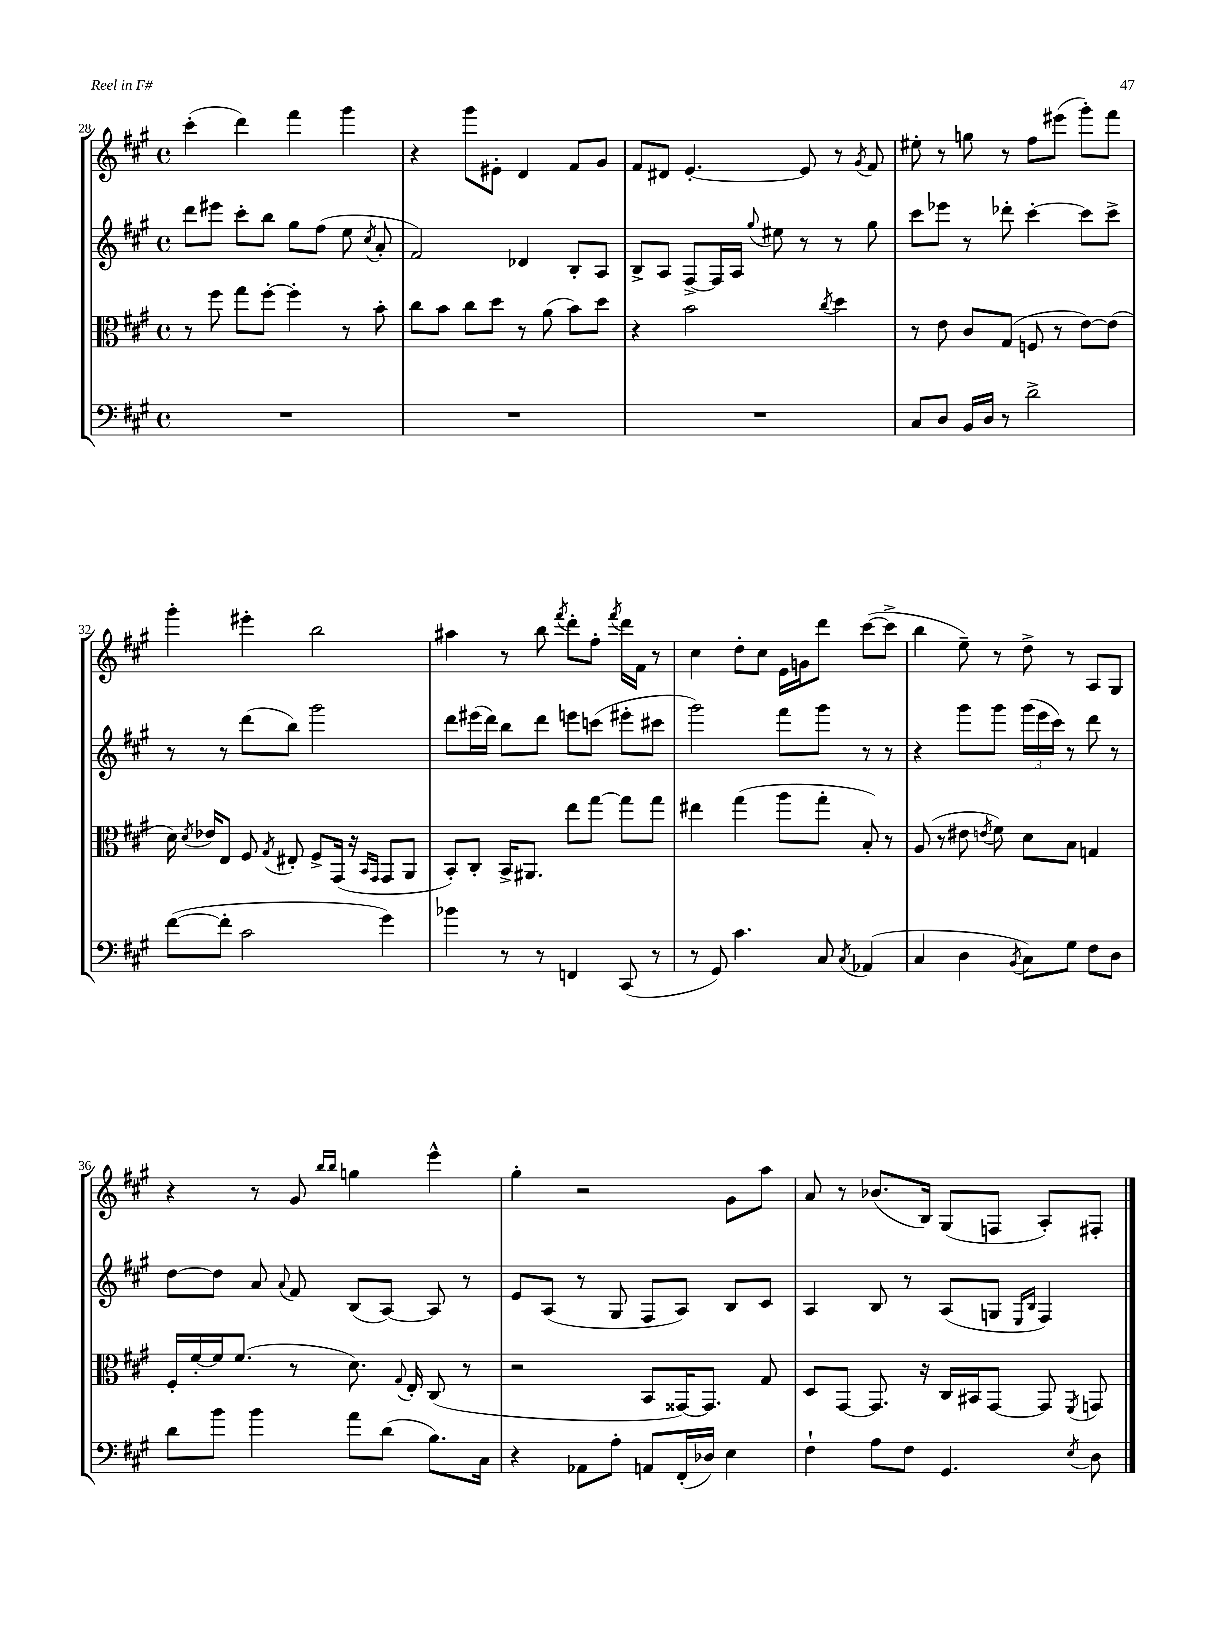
<<
\new StaffGroup <<
\new Staff = "s0" {
    \clef treble \key a \major \defaultTimeSignature \time 4/4
    \autoBeamOff cis'''4-.( d'''4) fis'''4 gis'''4 |
    r4 gis'''8[ eis'8]-. d'4 fis'8[ gis'8] |
    fis'8[ dis'8] e'4.~-. e'8 r8 \acciaccatura { gis'8 } fis'8 |
    eis''8-. r8 g''8 r8 fis''8[ eis'''8]( gis'''8[-.) fis'''8] |
    gis'''4-. eis'''4-. b''2 |
    ais''4 r8 b''8 \acciaccatura { fis'''8 } d'''8[-. fis''8]-. \acciaccatura { fis'''8 } d'''16[ fis'16] r8 |
    cis''4 d''8[-. cis''8] e'16[ g'16 d'''8] cis'''8[~( cis'''8]-> |
    b''4 e''8--) r8 d''8-> r8 a8[ gis8] |
    r4 r8 gis'8 \grace { b''16[ b''16] } g''4 e'''4-^ |
    gis''4-. r2 gis'8[ a''8] |
    a'8 r8 bes'8.[( b16]) gis8[( f8] a8[-.) fis8]-. \bar "|." |
}
\new Staff = "s1" {
    \clef treble \key a \major \defaultTimeSignature \time 4/4
    \autoBeamOff d'''8[ eis'''8] cis'''8[-. b''8] gis''8[ fis''8]( e''8 \acciaccatura { cis''8 } a'8-. |
    fis'2) des'4 b8[-. a8] |
    b8[-> a8] fis8[~-> fis16 a16] \appoggiatura { gis''8 } eis''8 r8 r8 gis''8 |
    cis'''8[ ees'''8] r8 des'''8-. cis'''4~-. cis'''8[ cis'''8]-> |
    r8 r8 d'''8[( b''8]) gis'''2 |
    d'''8[ eis'''16( d'''16]) b''8[ d'''8] e'''8[ c'''8]( eis'''8[-. cis'''8] |
    gis'''2) fis'''8[ gis'''8] r8 r8 |
    r4 gis'''8[ gis'''8] \tuplet 3/2 { gis'''16[( e'''16 cis'''16]) } r8 d'''8 r8 |
    d''8[~ d''8] a'8 \appoggiatura { a'8 } fis'8 b8[( a8]~) a8 r8 |
    e'8[ a8]( r8 gis8 fis8[ a8]) b8[ cis'8] |
    a4 b8 r8 a8[( g8] \grace { e16[ b16] } fis4) \bar "|." |
}
\new Staff = "s2" {
    \clef alto \key a \major \defaultTimeSignature \time 4/4
    \autoBeamOff r8 fis''8 gis''8[ fis''8]~-. fis''4-. r8 b'8-. |
    cis''8[ b'8] cis''8[ d''8] r8 a'8( b'8[) d''8] |
    r4 b'2 \acciaccatura { cis''8 } d''4 |
    r8 e'8 cis'8[ gis8]( f8 r8 e'8[~) e'8]( |
    d'16) \acciaccatura { d'8 } ees'16[ e8] fis8 \acciaccatura { gis8 } eis8-. fis8[-> gis,16]( r16 \grace { b,16[ gis,16] } gis,8[ a,8] |
    b,8[-.) cis8]-. b,16[-> ais,8.] e''8[ gis''8]~ gis''8[ gis''8] |
    eis''4 gis''4( a''8[ gis''8]-. b8-.) r8 |
    a8( r8 eis'8 \acciaccatura { e'8 } fis'8) d'8[ b8] g4 |
    fis16[-. fis'16~-. fis'16 fis'8.]( r8 d'8.) \appoggiatura { gis8 } e16-. cis8( r8 |
    r2 b,8[ gisis,16~) gisis,8.] gis8 |
    d8[ gis,8]~ gis,8. r16 cis16[ bis,16 gis,8]~ gis,8 \acciaccatura { fis,8 } g,8 \bar "|." |
}
\new Staff = "s3" {
    \clef bass \key a \major \defaultTimeSignature \time 4/4
    \autoBeamOff R1 |
    R1 |
    R1 |
    cis8[ d8] b,16[ d16] r8 d'2-> |
    fis'8[~( fis'8]-. cis'2 gis'4) |
    bes'4 r8 r8 f,4 cis,8( r8 |
    r8 gis,8) cis'4. cis8 \acciaccatura { cis8 } aes,4( |
    cis4 d4 \acciaccatura { b,8 } cis8[) gis8] fis8[ d8] |
    d'8[ b'8] b'4 a'8[ d'8]( b8.[) cis16] |
    r4 aes,8[ a8]-. a,8[ fis,16-.( des16]) e4 |
    fis4-! a8[ fis8] gis,4. \acciaccatura { e8 } d8 \bar "|." |
}
>>
>>
\layout { \context { \Score currentBarNumber = #28 } }
